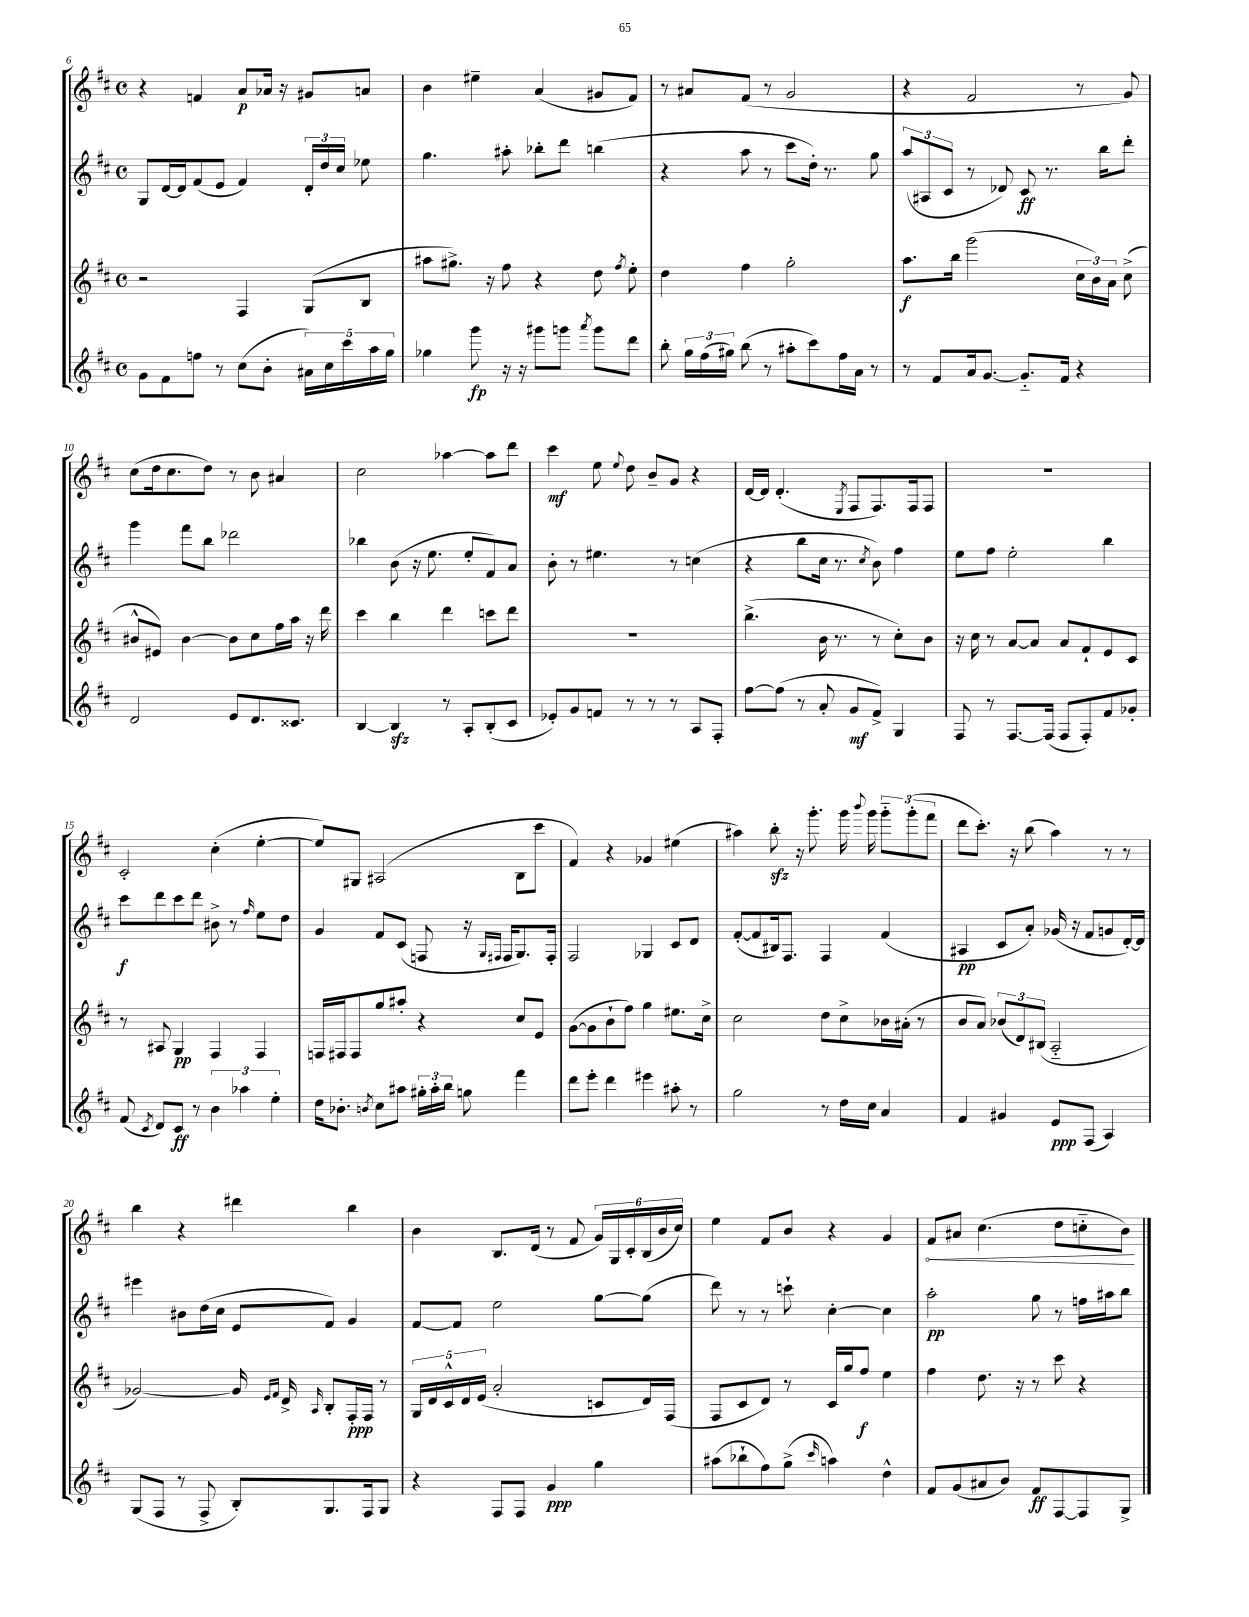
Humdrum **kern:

**kern	**kern	**kern	**kern
*staff4	*staff3	*staff2	*staff1
*clefG2	*clefG2	*clefG2	*clefG2
*k[f#c#]	*k[f#c#]	*k[f#c#]	*k[f#c#]
*M4/4	*M4/4	*M4/4	*M4/4
*met(c)	*met(c)	*met(c)	*met(c)
8g\L	2r	8G/L	4r
8f#\	.	[16d/L	.
.	.	16d/]J	.
8ff\J	.	(8f#/	4f/
8r	.	8e/J	.
(8cc#\L	4F#/	4f#/)	8a/L
8b'\J	.	.	16a-/Jk
.	.	.	16r
20a#\LL)	(8G/L	24d'/LL	8g#/L
.	.	24dd/	.
20cc#\	.	.	.
.	.	24cc#/JJ	.
20ccc#\	.	.	.
.	8B/J	8ee-\	8a/J
20aa\	.	.	.
20gg\JJ	.	.	.
=	=	=	=
4gg-\	8aa#\L	4.gg\	4b\
.	8.gg#^\J)	.	.
8ggg\	.	.	4ee#~\
.	16r	.	.
16r	8ff#\	8aa#'\	.
16r	.	.	.
8ggg#\L	4r	8bb-'\L	(4a/
8ggg\J	.	8ddd\J	.
8qaaa/	.	.	.
8ggg\L	8dd\	(4bb\	8g#/L
.	8qff#/	.	.
8ddd\J	8ee'\	.	8f#/J)
=	=	=	=
8bb'\	4dd\	4r	8r
24gg\LL	.	.	8a#/L
(24ff#\	.	.	.
24gg#\JJ)	.	.	.
(8bb\	4ff#\	8aa\	(8f#/J
8r	.	8r	8r
8aa#'\L	2gg'\	8ccc#\L	2g/
8ccc#\)	.	16dd'\Jk)	.
.	.	8.r	.
16ff#\L	.	.	.
16a\JJ	.	.	.
8r	.	8gg\	.
=	=	=	=
8r	8.aa\L	(12aa/L	4r
.	.	12A#/	.
8f#/L	.	.	.
.	.	12c#/J	.
.	16bb\Jk	.	.
16a/k	(2ggg\	8r	2f#/
[8.g/J	.	.	.
.	.	8d-/)	.
8.g'~/]L	.	8c#/	.
.	.	8.r	.
16f#/Jk	.	.	.
4r	24cc#\LL	.	8r
.	24b\)	.	.
.	.	16bb\LK	.
.	24a\JJ	.	.
.	(8cc#^\	8ddd'\J	8g/)
=	=	=	=
2d/	8b#^^/L	4ggg\	(8cc#\L
.	8e#/J)	.	16dd\k
.	.	.	8.cc#\
.	[4b#\	8fff#\L	.
.	.	8bb\J	8dd\J)
8e/L	8b#\]L	2ddd-\	8r
8.d/	8cc#\	.	8b\
.	16ff#\L	.	4a#/
8.c##/J	16aa\JJ	.	.
.	16r	.	.
.	16ddd\	.	.
=	=	=	=
[4B/	4ccc#\	4bb-\	2cc#\
4B/]	4bb\	(8b\	.
.	.	16r	.
.	.	8.ee\	.
8r	4ddd\	.	[4aa-\
8A'/L	.	8ee'/L	.
(8B'/	8ccc\L	8f#/)	8aa-\]L
8c#/J	8ddd\J	8a/J	8ddd\J
=	=	=	=
8e-'/L)	1r	8b'\	4ccc#\
8g/	.	8r	.
8f/J	.	4.ee#\	8ee\
.	.	.	8qqee/
8r	.	.	8dd\
8r	.	.	8b~/L
8r	.	8r	8g/J
8A/L	.	(4cc\	4r
8F#'/J	.	.	.
=	=	=	=
[8ff#\L	(4.bb^\	4r	[16d/LL
.	.	.	16d/]JJ
(8ff#\]J	.	.	(4.d'/
8r	.	8bb\L	.
8a'/	16b\	16cc#\Jk	.
.	8.r	8.r	.
.	.	.	8qE/
8g/L	.	.	8F#/L
.	.	8qcc#/	.
8f#^/J)	8r	8b\)	8.F#/)
4G/	8cc#'\L)	4ff#\	.
.	.	.	16F#/k
.	8b\J	.	8F#/J
=	=	=	=
8F#/	16r	8ee\L	1r
.	16cc#\	.	.
8r	8r	8ff#\J	.
[8.F#/L	[8a/L	2ee'\	.
.	8a/]J	.	.
(16F#/]Jk	.	.	.
8F#/L	8a/L	.	.
8F#'/)	8f#`/	.	.
8f#/	8e/	4bb\	.
8g-'/J	8c#/J	.	.
=	=	=	=
(8f#/	8r	8ccc#\L	2c#'/
8qc#/	.	.	.
8d/L)	8A#/	8ddd\	.
8c#/J	4G/	8ccc#\	.
8r	.	8ddd\J	.
6b\	4F#/	8b#^\	(4cc#'\
.	.	8r	.
6aa-\	.	.	.
.	.	16qqff#/	.
.	4F#/	8ee\L	[4ee'\
6ee'\	.	.	.
.	.	8dd\J	.
=	=	=	=
16dd\LK	16F/LL	4g/	8ee/]L)
8.b-'\J	16F#/J	.	.
.	8F#/	.	8G#/J
8qb/	.	.	.
8cc#\L	8gg/	8f#/L	(2A#/
8aa#\J	8aa#'/J	(8c#/J	.
24gg#'\LL	4r	8F/	.
24aa#'\	.	.	.
24bb\JJ	.	.	.
8gg\	.	16r	.
.	.	16qqG/LL	.
.	.	16qqF#/JJ	.
.	.	16F#/LK	.
4fff#\	8cc#/L	8.G/)	8B\L
.	8e/J	.	8ccc#\J
.	.	16F#'/Jk	.
=	=	=	=
8ddd\L	([8g\L	2F#/	4f#/)
8eee'\J	8g\]	.	.
4ddd\	8b`\	.	4r
.	8ff#\J)	.	.
4eee#\	4gg\	4G-/	4g-/
8aa#'\	8.ee#\L	8c#/L	(4ee#\
8r	.	8d/J	.
.	16cc#^\Jk	.	.
=	=	=	=
2gg\	2cc#\	([8f#'/L	4aa#\)
.	.	8f#/]	.
.	.	16B#/k)	8bb'\
.	.	8.F#/J	.
.	.	.	16r
.	.	.	8.ggg'\
8r	8dd\L	4F#/	.
16dd\LL	8cc#^\	.	16ggg\
.	.	.	8qqbbb/
16cc#\JJ	.	.	16ggg\
4a/	16b-\L	(4f#/	12ggg'~\L
.	(16a#'\JJ	.	.
.	.	.	(12ggg'\
.	8r	.	.
.	.	.	12fff#\J
=	=	=	=
4f#/	8b/L	4A#/	8ddd\L
.	8a/J)	.	8.ccc#'\J)
4g#/	(12b-/L	8c#/L	.
.	.	.	16r
.	12d/)	.	.
.	.	8a'/J)	(8bb\
.	(12B#/J	.	.
8e/L	2A'~/	(16g-/	4aa\)
.	.	16r	.
(8F#/J	.	8f#/L	.
4A/)	.	8g/	8r
.	.	[16d'/L)	8r
.	.	16d/]JJ	.
=	=	=	=
(8G/L	[2g-/)	4eee#\	4bb\
8F#/J	.	.	.
8r	.	8b#\L	4r
8F#^/	.	(16dd\L	.
.	.	16cc#\JJ	.
8B'/L)	16g-/]	8e/L	4ddd#\
.	16qqe/LL	.	.
.	16qqf#/JJ	.	.
.	16d^/	.	.
.	16qqA/	.	.
8.G/	8B'/L	8f#/J)	.
.	16F#'/L	4g/	4bb\
16F#/k	16F#/JJ	.	.
8G/J	8r	.	.
=	=	=	=
4r	20G/LL	[8f#/L	4b\
.	20d/	.	.
.	20c#^^/	.	.
.	.	8f#/]J	.
.	20d/	.	.
.	(20e/JJ	.	.
8F#/L	2a'/	2ee\	8.B/L
8F#/J	.	.	.
.	.	.	(16d/Jk
4g/	.	.	8r
.	.	.	8f#/
4gg\	8c/L	[8gg\L	24g/LL)
.	.	.	24G/
.	.	.	24c#'/
.	16d/L)	(8gg\]J	(24B/
.	.	.	24b/
.	(16F#/JJ	.	.
.	.	.	24cc#/JJ)
=	=	=	=
(8aa#\L	8F#/L	8ddd\)	4ee\
8bb-`\	8c#/	8r	.
8ff#\)	8d/J)	8r	8f#/L
(8gg^\J	8r	8ccc`\	8b/J
16qqccc#/	.	.	.
4aa\)	16c#/LL	[4cc#'\	4r
.	16gg/J	.	.
.	8ff#/J	.	.
4dd^^\	4ee\	4cc#\]	4g/
=	=	=	=
8f#/L	4ff#\	2aa'\	8f#/L
(8g/	.	.	8a#/J
8a#/	8.dd\	.	(4.cc#\
8b/J)	.	.	.
.	16r	.	.
8f#/L	8r	8gg\	.
[8F#/	8ccc#\	8r	8dd\L
8F#/]	4r	16ff\LL	8cc'~\
.	.	16aa#\J	.
8G^/J	.	8bb\J	8b\J)
==	==	==	==
*-	*-	*-	*-
